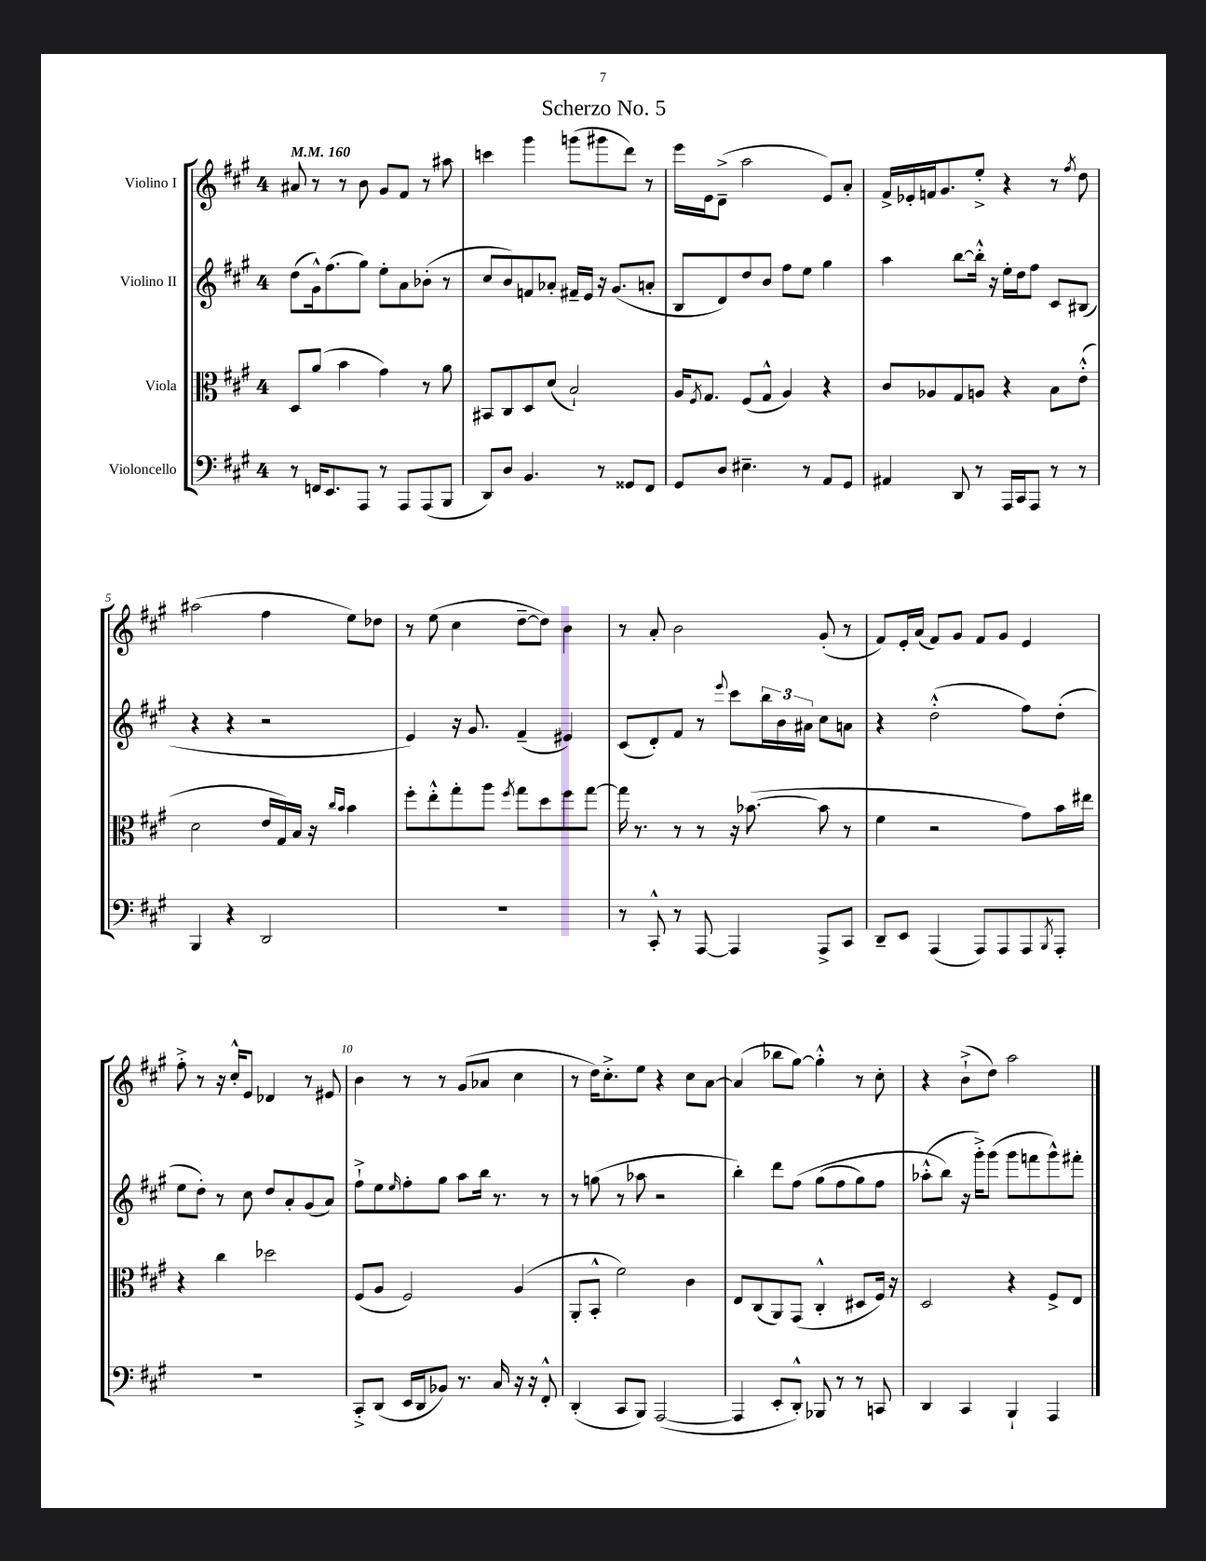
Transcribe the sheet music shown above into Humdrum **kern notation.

**kern	**kern	**kern	**kern
*part4	*part3	*part2	*part1
*staff4	*staff3	*staff2	*staff1
*I"Violoncello	*I"Viola	*I"Violino II	*I"Violino I
*clefF4	*clefC3	*clefG2	*clefG2
*k[f#c#g#]	*k[f#c#g#]	*k[f#c#g#]	*k[f#c#g#]
*M4/4	*M4/4	*M4/4	*M4/4
*MM160	*MM160	*MM160	*MM160
=1	=1	=1	=1
8r	8D/L	(8dd\L	8a#X/
16FFn/KL	(8a/J	16g#^^\k)	8r
8.EE/	.	(8.ff#\	.
.	4b\	.	8r
8AAA/J	.	8gg#\J)	8b\
8r	4g#\)	8ee'\L	8g#/L
8AAA/L	.	8a\	8f#/J
(8AAA/	8r	(8b-X'\J	8r
8BBB/J	8a\	8r	8aa#X\
=2	=2	=2	=2
8DD/L)	8BB#X/L	8cc#/L	4cccn\
8D/J	8C#/	8b/)	.
4.BB/	8D/	8fn/	4ggg#\
.	(8d/J	8a-X'/J	.
.	2B`/)	16f#X~/LL	(8gggn\L
.	.	16e/JJ	.
8r	.	16r	8ggg#X\
.	.	(8.g#/L	.
8GG##X/L	.	.	8ddd\J)
8FF#/J	.	8an'/J	8r
=3	=3	=3	=3
8GG#/L	16A/KL	8B/L	16eee\LL
.	8qF#/	.	.
.	8.G#/J	.	16e\J
8D/J	.	8d/)	(8d~^\J
4.E#X~\	(8F#/L	8dd/	2aa\
.	8G#^^/J	8b/J	.
.	4A/)	8ff#\L	.
8r	.	8ee\J	.
8AA/L	4r	4gg#\	8e/L)
8GG#/J	.	.	8a'/J
=4	=4	=4	=4
4AA#X/	8c#/L	4aa\	16f#^/LL
.	.	.	16e-X'/
.	8A-X/	.	16fn/J
.	.	.	8.g#/
8DD/	8G#/	[8bb\L	.
8r	8An/J	16bb'^^\Jk]	8ee'^/J
.	.	16r	.
16AAA/LL	4r	16ee'\LL	4r
16CC#/J	.	16dd\J	.
8AAA/J	.	8ff#\J	.
8r	8B\L	8c#/L	8r
.	.	.	8qff#/
8r	(8e'^^\J	(8B#X/J	8dd\
!!LO:LB:g=z
=5	=5	=5	=5
4BBB/	2d\	4r	(2aa#X\
4r	.	4r	.
2DD/	16e/LL	2r	4ff#\
.	16G#/)	.	.
.	16B/JJ	.	.
.	16r	.	.
.	16qqcc#/LL	.	.
.	16qqb/JJ	.	.
.	4b\	.	8ee\L)
.	.	.	8dd-X\J
=6	=6	=6	=6
1r	8ff#'\L	4e/)	8r
.	8ee'^^\	.	(8ee\
.	8gg#'\	16r	4cc#\
.	.	8.g#/	.
.	8aa\J	.	.
.	8qff#/	.	.
.	8gg#\L	(4f#~/	[8dd~\L
.	8dd\	.	8dd\J])
.	8ff#\	4e#X/)	4b\
.	[8gg#\J	.	.
=7	=7	=7	=7
8r	16gg#\]	(8c#/L	8r
.	8.r	.	.
8CC#'^^/	.	8d'/)	8a'/
8r	8r	8f#/J	2b\
[8AAA/	8r	8r	.
.	.	8qqeee/	.
4AAA/]	16r	8ccc#\L	.
.	([8.b-X\	.	.
.	.	24bb\L	.
.	.	24b\	.
.	.	24a#X\JJ	.
8AAA^/L	8b-\]	8cc#\L	(8g#'/
8CC#/J	8r	8an\J	8r
=8	=8	=8	=8
8DD~/L	4f#\	4r	8f#/L)
8EE/J	.	.	16e'/L
.	.	.	(16a/JJ
(4AAA/	2r	(2dd'^^\	8f#/L)
.	.	.	8g#/J
8AAA/L)	.	.	8f#/L
8AAA/	.	.	8g#/J
8AAA/	8g#\L)	8ff#\L)	4e/
8qBBB/	.	.	.
8AAA'/J	16b\L	(8dd'\J	.
.	16ee#X\JJ	.	.
!!LO:LB:g=z
=9	=9	=9	=9
1r	4r	8ee\L	8ff#'^\
.	.	8dd'\J)	8r
.	4cc#\	8r	16r
.	.	.	16cc#'^^/KL
.	.	8cc#\	8e/J
.	2dd-X\	8dd/L	4d-X/
.	.	8a'/	.
.	.	(8g#/	8r
.	.	8a/J)	8e#X/
=10	=10	=10	=10
8CC#'^/L	(8F#/L	8ff#`^\L	4b\
(8DD/J	8A/J	8ee\	.
.	.	16qqee/	.
16EE/LL	2F#/)	8ff#'\	8r
16DD/J	.	.	.
8BB-X/J)	.	8gg#\J	8r
8.r	.	8aa\L	(8g#/L
.	.	16bb\Jk	8a-X/J
16C#/	.	8.r	.
16r	(4A/	.	4cc#\
16r	.	.	.
8FF#'^^/	.	8r	.
=11	=11	=11	=11
(4DD'/	8AA'/L	8r	8r
.	8BB'^^/J	(8ggn\	16dd\KL)
.	.	.	8.cc#'^\
8CC#/L	2f#\)	8r	.
8BBB/J)	.	8aa-X\	8ee\J
([2AAA/	.	2r	4r
.	4c#\	.	8cc#\L
.	.	.	[8a\J
=12	=12	=12	=12
4AAA/]	8E/L	4bb'\)	(4a/]
.	(8C#/	.	.
8EE'/L	8AA/)	8ddd\L	8bb-X\L
8DD'^^/J)	(8GG#/J	(8ff#\J	[8gg#\J)
8BBB-X/	4C#'^^/	(8gg#\L	4gg#'^^\]
8r	.	8ff#\	.
8r	8D#X/L	8gg#\)	8r
8CCn/	16F#/Jk)	8ff#\J	8cc#'\
.	16r	.	.
=13	=13	=13	=13
4DD/	2D/	(8aa-X'^^\L	4r
.	.	8bb\J)	.
4CC#/	.	16r	(8b`^\L
.	.	16ggg#'^\KL)	.
.	.	(8ggg#\J	8dd\J)
4BBB`/	4r	8ggg#\L	2aa\
.	.	8fffn\	.
4AAA/	8F#^/L	8ggg#^^\)	.
.	8E/J	8fff#X'\J	.
==	==	==	==
*-	*-	*-	*-
